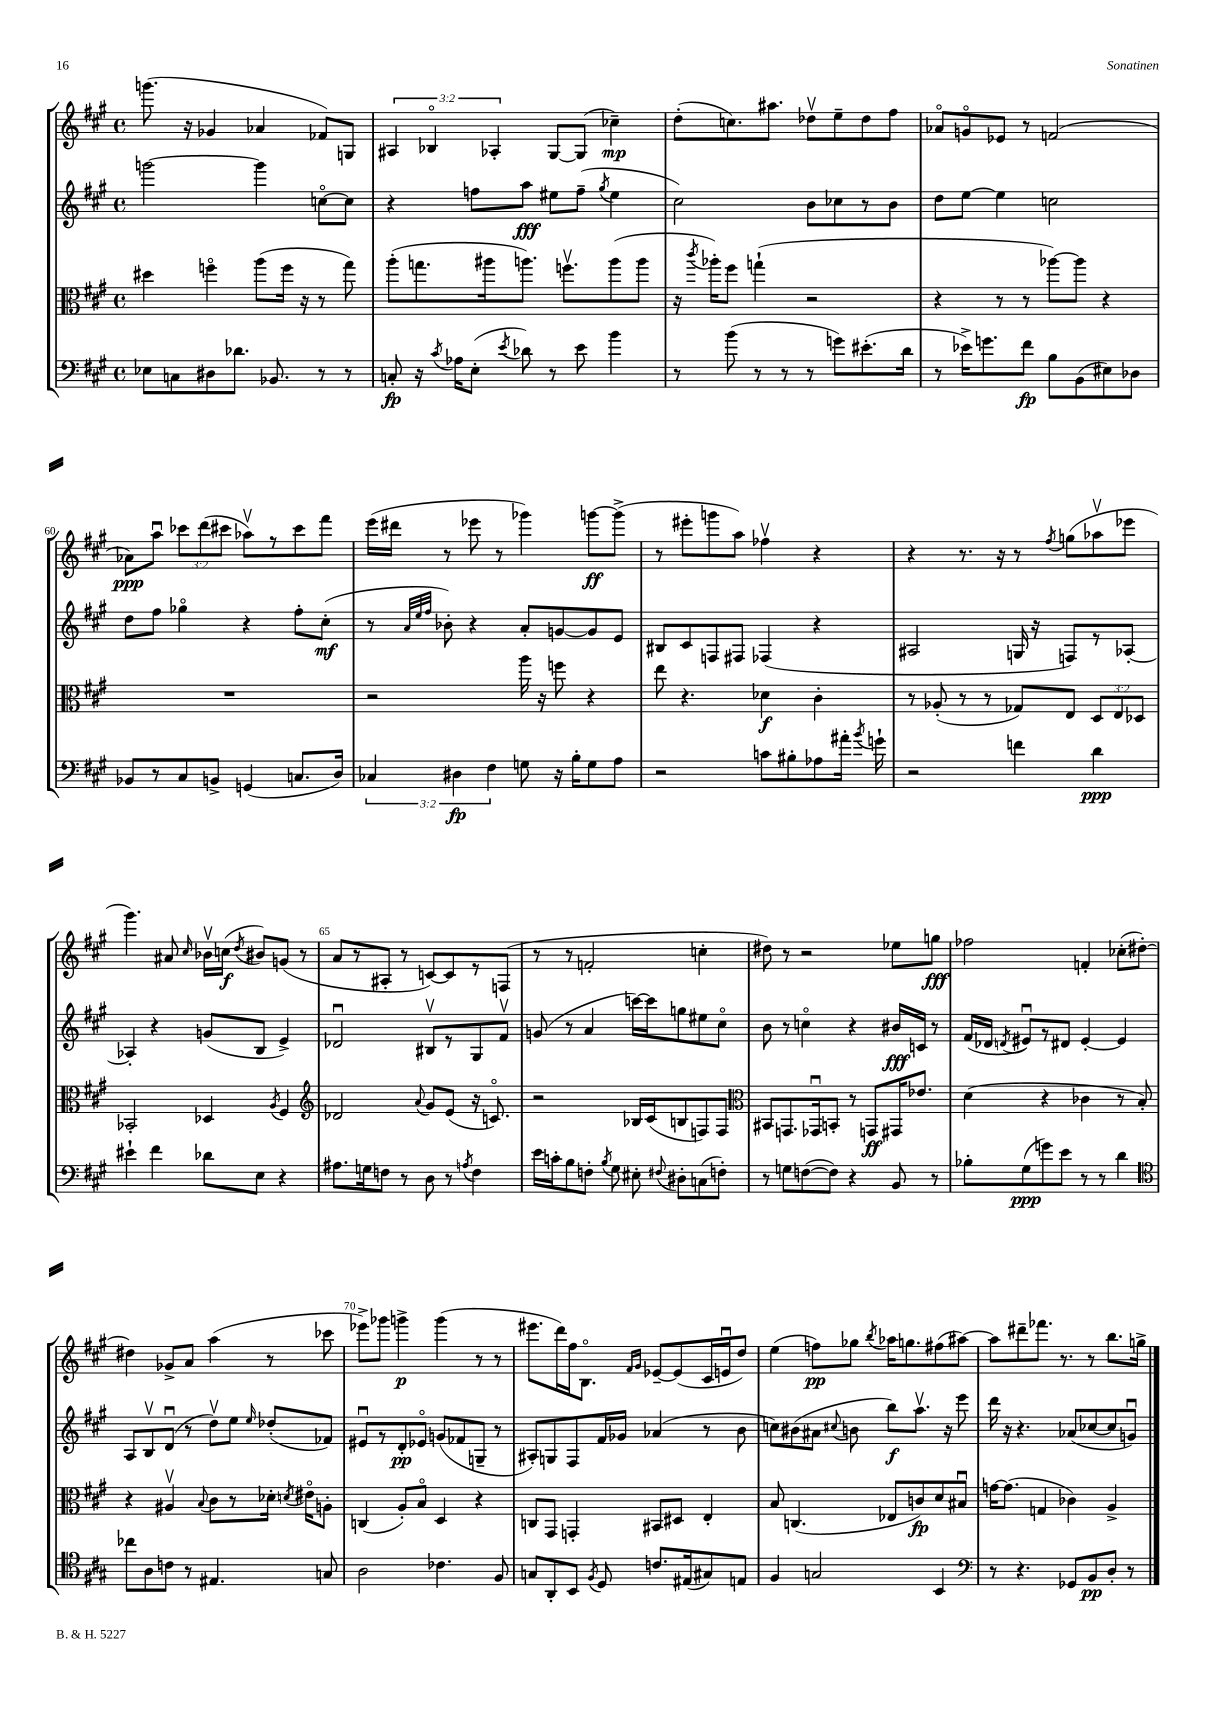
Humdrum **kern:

**kern	**kern	**kern	**kern
*staff4	*staff3	*staff2	*staff1
*clefF4	*clefC3	*clefG2	*clefG2
*k[f#c#g#]	*k[f#c#g#]	*k[f#c#g#]	*k[f#c#g#]
*M4/4	*M4/4	*M4/4	*M4/4
*met(c)	*met(c)	*met(c)	*met(c)
8E-\L	4dd#\	[2ggg\	(8.ggg\
8C\	.	.	.
.	.	.	16r
8D#\	4ffo\	.	4g-/
8.d-\J	.	.	.
.	(8aa\L	4ggg\]	4a-/
8.BB-/	.	.	.
.	16ff\Jk	.	.
.	16r	.	.
8r	8r	[8cco\L	8f-/L)
8r	8gg#\)	8cc\]J	8G/J
=	=	=	=
8C'/	(8aa'\L	4r	6A#/
16r	8.gg\	.	.
.	.	.	6B-o/
8qc#/	.	.	.
16A-\LK	.	.	.
(8E'\J	.	8ff\L	.
.	16aa#\k	.	.
.	.	.	6A-'/
8qe/	.	.	.
8d-\)	8.aa\J)	8aa\J	.
8r	.	8ee#\L	[8G#/L
.	8.ffv\L	.	.
8e\	.	(8ff~\J	(8G#/]J
.	.	8qgg#/	.
4b\	(8aa\	4ee#\	4cc-~\)
.	8aa\J	.	.
=	=	=	=
8r	16r	2cc#\)	(8dd'\L
.	8qccc#/	.	.
.	16aa-'\LK)	.	.
(8b\	8ff#\J	.	8.cc\)
8r	(4gg`\	.	.
.	.	.	8.aa#\J
8r	.	.	.
8r	2r	8b\L	8dd-v\L
8g\L)	.	8cc-\	8ee~\
(8.e#'\	.	8r	8dd-\
.	.	8b\J	8ff#\J
16d\Jk	.	.	.
=	=	=	=
8r	4r	8dd\L	8a-o/L
16e-^\LK)	.	[8ee\J	8go/
8.g\	.	.	.
.	8r	4ee\]	8e-/J
8f#\J	8r	.	8r
8B\L	[8aa-\L)	2cc\	(2f/
(8BB\	8aa-\]J	.	.
8E#\)	4r	.	.
8D-\J	.	.	.
=	=	=	=
8BB-/L	1r	8dd\L	8a-\L)
8r	.	8ff#\J	8aau\J
8C#/	.	4gg-o\	12ccc-\L
.	.	.	(12ddd\
8BB^/J	.	.	.
.	.	.	12ccc#\J
(4GG/	.	4r	8aa-v\L)
.	.	.	8r
8.C/L	.	8ff#'\L	8ccc#\
.	.	(8cc#'\J	8fff#\J
16D/Jk)	.	.	.
=	=	=	=
6C-/	2r	8r	(16eee\LL
.	.	.	16ddd#\JJ
.	.	32qqa/LLL	.
.	.	32qqee/	.
.	.	32qqff#/JJJ	.
.	.	8b-'\)	8r
6D#\	.	.	.
.	.	4r	8eee-\
6F#\	.	.	.
.	.	.	8r
8G\	16aa\	8a'/L	4ggg-\)
.	16r	.	.
16r	8ff\	[8g/	.
16B'\LK	.	.	.
8G\	4r	8g/]	[8ggg\L
8A\J	.	8e/J	(8ggg^\]J
=	=	=	=
2r	8ee\	8B#/L	8r
.	4.r	8c#/	8eee#'\L
.	.	8F/	8ggg\
.	.	8F#/J	8aa\J)
8c\L	4d-\	(4F-/	4ff-v\
8B#'\	.	.	.
8A-\	4c#'\	4r	4r
16a#'\Jk	.	.	.
8qb/	.	.	.
16g`\	.	.	.
=	=	=	=
2r	8r	2A#/	4r
.	(8A-'/	.	.
.	8r	.	8.r
.	8r	.	.
.	.	.	16r
4f\	8G-/L)	16G/	8r
.	.	16r	.
.	.	.	8qff#/
.	8E/J	8F/L)	(8gg\L
4d\	12D/L	8r	8aa-v\
.	12E/	.	.
.	.	[8A-'/J	8eee-\J
.	12D-/J	.	.
=	=	=	=
4e#`\	2BB-'/	4A-'/]	4.ggg#\)
4f#\	.	4r	.
.	.	.	8a#/
.	.	.	16qqcc#/
8d-\L	4D-/	(8g/L	16b-v\LL
.	.	.	(16cc\JJ
.	.	.	8qdd/
8E\J	.	8B/J	8b#/L)
.	8qA/	.	.
4r	4F#/	4e^/)	(8g/J
.	.	.	8r
=	=	=	=
*	*clefG2	*	*
8.A#\L	2d-/	2d-u/	8a/L
.	.	.	8r
16G\k	.	.	.
8F\J	.	.	8A#'/J
8r	.	.	8r
.	8qqa/	.	.
8D\	8g#/L	8B#v/L	[8c/L)
8r	(8e/J	8r	8c/]
8qA/	.	.	.
4F\	16r	8G#/	8r
.	8.co/)	.	.
.	.	8f#v/J	(8F/J
=	=	=	=
16e\LL	2r	(8g/	8r
16c'\J	.	.	.
8B\	.	8r	8r
8F'\J	.	4a/	2f'/
8qB/	.	.	.
8G#\	.	.	.
8E#'\	16B-/LL	[16ccc\LL)	.
.	(16c#/J	16ccc\]J	.
8qqF#/	.	.	.
8D#'\L	8B/	8gg\	.
(8C\	8F/)	8ee#\	4cc'\
8F'\J)	8F/J	8cc#o\J	.
=	=	=	=
*	*clefC3	*	*
8r	8BB#/L	8b\	8dd#\)
8G\L	8.GG/	8r	8r
([8F\	.	4cco\	2r
.	16GG-u/k	.	.
8F\]J)	8BB'/J	.	.
4r	8r	4r	.
.	8GG/L	.	.
8BB/	16GG#/K	16b#/LL	8ee-\L
.	8.e-/J	16c/JJ	.
8r	.	8r	8gg\J
=	=	=	=
8B-'\L	(4d\	(16f#/LL	2ff-\
.	.	16d-/JJ	.
.	.	8qd/	.
(8G#\	.	8e#u/L)	.
8g\)	4r	8r	.
8e\J	.	8d#/J	.
8r	4c-\	[4e#'/	4f'/
8r	.	.	.
4d\	8r	4e#/]	(8cc-'\L
.	8B'/)	.	[8dd#'\J)
=	=	=	=
*clefC4	*	*	*
8cc-\L	4r	8A/L	4dd#\]
8A\	.	8Bv/	.
8c\J	4A#v/	(8du/J	8g-^/L
8r	.	8r	8a/J
.	8qqB/	.	.
4.E#/	8c#\L	8ddv\L)	(4aa\
.	8r	8ee\J	.
.	.	16qqee/	.
.	16d-'\Jk	(8dd-'/L	8r
.	8qd/	.	.
.	16e#o\LK	.	.
8G/	8A'\J	8f-/J)	8ccc-\
=	=	=	=
2A\	(4C/	8e#u/L	8eee-^\L)
.	.	8r	8ggg-\J
.	8A'/L)	8d'/	4ggg^\
.	8Bo/J	8e-o/J	.
4.c-\	4D/	(8g/L	(4ggg\
.	.	8f-/	.
.	4r	8G~/J	8r
8F#/	.	8r	8r
=	=	=	=
8G/L	8C/L	8A#'/L)	8.eee#\L
8AA'/	8GG#/J	8G/	.
.	.	.	16ddd\L)
8BB/J	4GG'/	8F#/	16ff#\J
.	.	.	8.Bo\J
8qF#/	.	.	.
8D/	.	16f#/L	.
.	.	16g-/JJ	.
.	.	.	16qqf#/LL
.	.	.	16qqg#/JJ
8.c/L	8BB#/L	(4a-/	[8e-~/L
.	8D#/J	.	(8e-/]
(16E#/k	.	.	.
8G#/)	4E'/	8r	16c#/L
.	.	.	16eu/J
8E/J	.	8b\	8dd/J)
=	=	=	=
4F#/	8B/	8cc\L)	(4ee\
.	(4.C/	(8b#\	.
2G/	.	8a#\J	8ff\L)
.	.	8qqcc#/	.
.	.	8b\	8gg-\J
.	.	.	8qbb/
.	8E-/L	8bb\L)	16aa-\LK
.	.	.	8.gg\
.	8c/)	8.aav\J	.
4BB/	8d/	.	(8ff#\
.	.	16r	.
.	8B#u/J	8eee\	[8aa#\J)
=	=	=	=
*clefF4	*	*	*
8r	[16g\LK	16ddd\	8aa#\]L
.	(8.g\]J	16r	.
4.r	.	4.r	8ddd#~\
.	4G/	.	8.fff-\J
.	.	.	8.r
8GG-/L	4c-\)	(8a-/L	.
8BB/	.	[8cc-/	8r
8D'/J	4A^/	8cc-/]	8.bb\L
8r	.	8gu/J)	.
.	.	.	16gg^\Jk
==	==	==	==
*-	*-	*-	*-
